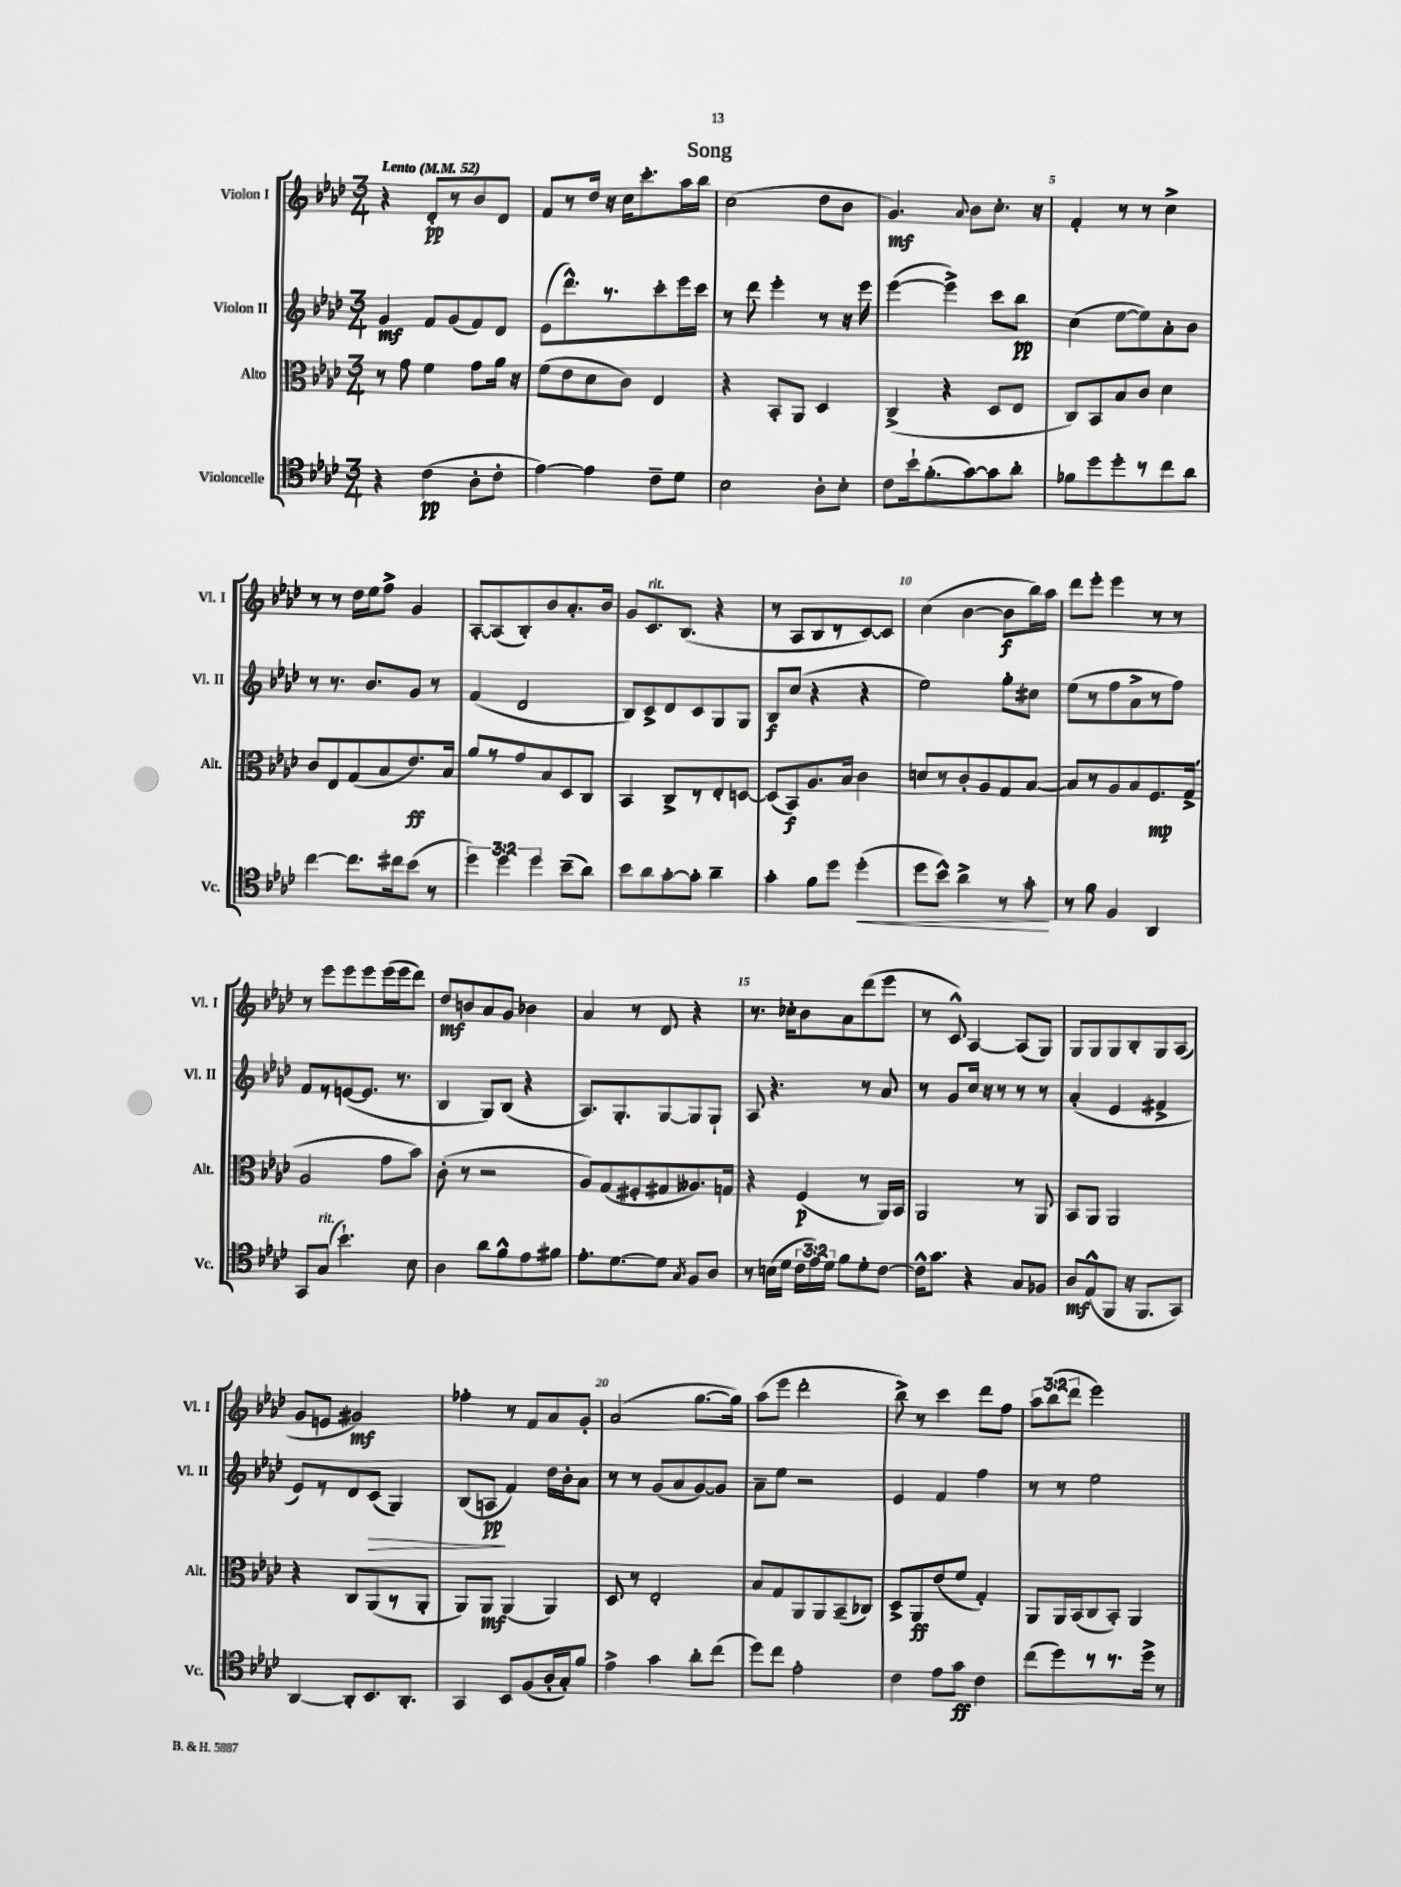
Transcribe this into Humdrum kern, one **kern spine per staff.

**kern	**kern	**kern	**kern
*staff4	*staff3	*staff2	*staff1
*clefC4	*clefC3	*clefG2	*clefG2
*k[b-e-a-d-]	*k[b-e-a-d-]	*k[b-e-a-d-]	*k[b-e-a-d-]
*M3/4	*M3/4	*M3/4	*M3/4
*MM52	*MM52	*MM52	*MM52
4r	8r	4g	4r
.	8g	.	.
(4c	4f	8f	8d-'
.	.	(8g	8r
8A-'	8g	8f)	8b-
8c'	16a-	8d-	8d-
.	16r	.	.
=	=	=	=
[4e-)	(8f	(8e-	8f
.	8e-	8.ddd-^^)	8r
4e-]	8d-	.	16dd-
.	.	8.r	16r
.	8c)	.	16cc
.	.	.	8.ccc'
8c~	4E-	8ccc'	.
8d-	.	16eee-	16aa-
.	.	16ccc	16bb-
=	=	=	=
2B-	4r	8r	(2cc
.	.	8ddd-	.
.	8BB-'	4eee-'	.
.	8AA-	.	.
8A-'	4D-	8r	8dd-
8B-'	.	16r	8b-
.	.	16eee-	.
=	=	=	=
8c	(4C^	([4eee-	4.g)
16b-`	.	.	.
(8.f'	.	.	.
.	4r	4eee-^])	.
.	.	.	8qqa-
[8g)	.	.	8b-
8g]	8D-	8ccc	8.cc'
8a-'	8E-	8bb-	.
.	.	.	16r
=	=	=	=
8f-	8C)	(4cc	4f'
8dd-	8BB-	.	.
8dd-'	8B-	[8ee-	8r
8r	8c	8ee-])	8r
8cc	4d-	8a-'	4cc^
8a-	.	8b-	.
=	=	=	=
[4cc	8c	8r	8r
.	8E-	8.r	8r
8.cc]	(8G	.	16dd-
.	.	8.b-	16ee-
.	8B-	.	8ff^
16cc#	.	.	.
(8b-	8.e-)	8g	4g
8r	.	8r	.
.	16B-	.	.
=	=	=	=
6dd-)	8a-	(4f	[8A-'
.	8r	.	(8A-]
6dd-	.	.	.
.	8g	2d-	8B-')
6dd-	.	.	.
.	8B-	.	8b-
(8b-~	8D-	.	8.a-'
8a-)	8C	.	.
.	.	.	16b-
=	=	=	=
8b-	4BB-	8B-)	8g
8a-	.	8c^	8.c
[8g'	8C^	8d-	.
.	.	.	(8.B-
8g']	8r	8c	.
4a-~	8E-'	8G	4r
.	[8D	8G	.
=	=	=	=
4g'	(8D]	8B-	8r
.	8BB-)	(8cc	8A-
8f	8.A-	4r	8B-
8dd-	.	.	8r
.	16B-	.	.
(4dd-'	4c	4r	[8c)
.	.	.	8c]
=	=	=	=
8dd-	8d	2ee-)	(4cc
8b-^^)	8r	.	.
4a-^	8c'	.	[4b-
.	8A-	.	.
8r	8G	8gg'	8b-]
8g'	[8B-	8cc#	16bb-)
.	.	.	16aa-
=	=	=	=
8r	8B-]	(8ee-	8ddd-
8f	8r	8r	8eee-'
4F	8A-	8ff	4eee-
.	8B-	8a-^	.
4AA-	8.F	8r	8r
.	.	8ff)	8r
.	(16G^	.	.
=	=	=	=
8GG	2A-	8f	8r
(8G	.	8r	8eee-
4.b-`)	.	([8e	8eee-
.	.	8.e]	8eee-
.	8g	.	(16eee-
.	.	8.r	16eee-
8B-	8b-)	.	8ddd-)
=	=	=	=
4A-	(8c'	4B-	8dd-
.	8r	.	8b
8a-	2r	8G)	8a-
8f^^	.	(8B-	8g
8e-	.	4r	4b-
8f#	.	.	.
=	=	=	=
8.e-'	8A-)	8.A-)	4a-
.	(8G	.	.
[8.d-	.	8.G'	.
.	8F#'	.	8r
8d-]	8G#	[8G	8d-
8qG	.	.	.
8F	8.A--)	8G]	4r
8A-	.	8G`	.
.	16G	.	.
=	=	=	=
8r	4r	8A-	8.r
(16B	.	4.r	.
16d-	.	.	16cc-'
24c	(4F	.	8b-
24e-)	.	.	.
24d-	.	.	.
8f	.	.	8a-
8d-'	8r	8r	(8ddd-
[8c	16AA-)	8a-	8eee-
.	16BB-	.	.
=	=	=	=
16c^^]	2AA-	8r	8r
8.g	.	.	.
.	.	8g	8c^^)
4r	.	16cc	[4A-
.	.	16r	.
.	.	8r	.
8G	8r	8r	(8A-]
8F-	8AA-	8r	8G)
=	=	=	=
8A-	8BB-	(4a-'	8G
(8E-^^	8AA-	.	8G
8FF	2AA-	4e-	8G
16r	.	.	8B-'
8.FF	.	.	.
.	.	4f#^	8G
8GG)	.	.	(8A-
=	=	=	=
[4AA-	4r	8e-)	8g
.	.	8r	8e
8AA-']	8C	8d-	2g#)
8.BB-	(8AA-	(8c	.
.	8r	4G)	.
8.AA-'	.	.	.
.	8AA-'	.	.
=	=	=	=
4GG	8AA-)	(8B-	4ff-'
.	8AA-	8A	.
8BB-	(4AA-	4f)	8r
(8F	.	.	8f
16A-'	4AA-)	16dd-	8a-
16G')	.	16b-'	.
8f	.	8a-	8g'
=	=	=	=
4e-^	8D-	8r	(2a-
.	8r	8r	.
4g	2E-'	(8g	.
.	.	8a-	.
8a-'	.	[8g)	[8.gg
(8cc	.	8g]	.
.	.	.	16gg])
=	=	=	=
8dd-)	8B-	8a-~	(8aa-
8cc	8G	8ee-	8eee-
2e-'	8AA-	2r	2ddd-'
.	8AA-	.	.
.	(8BB-~	.	.
.	8C-)	.	.
=	=	=	=
4c	8D-^	4e-	8bb-^)
.	8AA-	.	8r
8e-	(8e-	4f	4ccc
8g	8f	.	.
4c	4G')	4ff	8ddd-
.	.	.	8ff
=	=	=	=
(8cc	8AA-	8r	12aa-
.	.	.	(12bb-
8dd-)	16AA-	8r	.
.	.	.	12ddd-
.	(16BB-	.	.
8r	8C	2ee-	2eee-)
8.r	8BB-')	.	.
.	4AA-	.	.
16dd-^	.	.	.
8r	.	.	.
==	==	==	==
*-	*-	*-	*-
